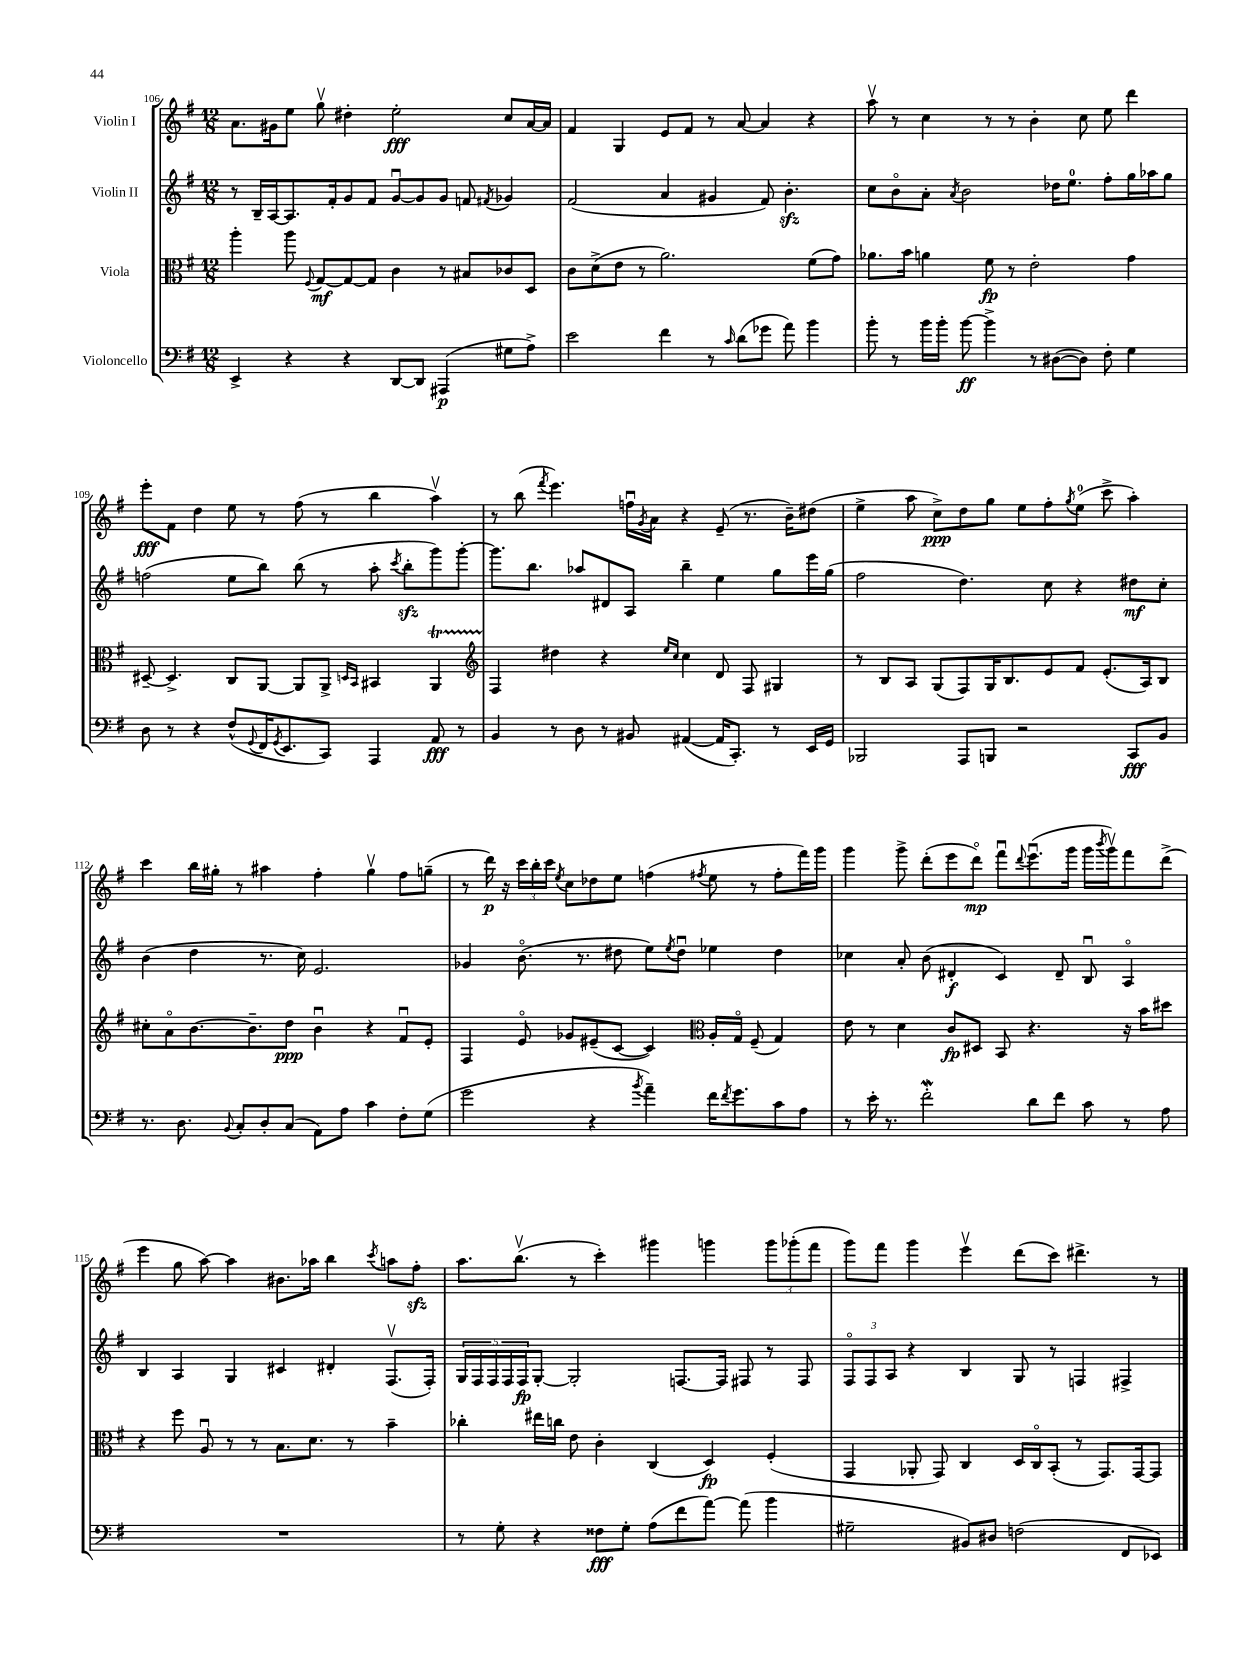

**kern	**kern	**kern	**kern
*staff4	*staff3	*staff2	*staff1
*clefF4	*clefC3	*clefG2	*clefG2
*k[f#]	*k[f#]	*k[f#]	*k[f#]
*M12/8	*M12/8	*M12/8	*M12/8
4EE^	4aa'	8r	8.a
.	.	16B~	.
.	.	[16A	16g#
4r	8aa	8.A]	8ee
.	8qqF#	.	.
.	[8G	.	8ggv
.	.	16f#'	.
4r	8G_	8g	4dd#'
.	8G]	8f#	.
[8DD	4c	[8gu	2ee'
8DD]	.	8g]	.
(4AAA#	8r	8g	.
.	8B#	8f	.
.	.	8qf#	.
8G#	8c-	4g-	8cc
8A^)	8D	.	[16a
.	.	.	16a]
=	=	=	=
2e	8c	(2f#	4f#
.	(8d^	.	.
.	8e	.	4G
.	8r	.	.
4f#	2.a)	4a	8e
.	.	.	8f#
8r	.	4g#	8r
16qqc	.	.	.
(8d	.	.	[8a
8g-	.	8f#)	4a]
8a)	.	4.b'	.
4b	(8f#	.	4r
.	8g)	.	.
=	=	=	=
8b'	8.a-	8cc	8aav
8r	.	8bo	8r
.	16b	.	.
16b	4a	8a'	4cc
16b'	.	.	.
.	.	8qa	.
[8b	.	2b	.
4b^]	8f#	.	8r
.	8r	.	8r
8r	2e'	.	4b'
([8D#	.	16dd-	.
.	.	8.ee	.
8D#])	.	.	8cc
8F#'	.	8ff#'	8ee
4G	4g	16gg	4ddd
.	.	16aa-	.
.	.	8gg	.
=	=	=	=
8D	[8D#~	(2ff	8eee'
8r	4.D#^]	.	8f#
4r	.	.	4dd
(8F#^^	8C	8ee	8ee
8qqGG	.	.	.
16FF#	[8AA	8bb)	8r
8qGG	.	.	.
8.EE	.	.	.
.	8AA]	(8bb	(8ff#
8CC)	8AA^	8r	8r
.	16qqD	.	.
.	16qqBB	.	.
4AAA	4BB#	8aa'	4bb
.	.	8qccc	.
.	.	8bb'	.
8AA	4AA	8ggg)	4aav)
8r	.	[8ggg'	.
=	=	=	=
*	*clefG2	*	*
4BB	4F#	8.ggg]	8r
.	.	.	(8bb
.	.	8.bb	.
.	.	.	8qfff#
8r	4dd#	.	4.eee)
8D	.	8aa-	.
8r	4r	8d#	.
8BB#	.	8A	16ffu
.	.	.	8qg
.	.	.	16a
.	16qqee	.	.
.	16qqcc	.	.
([4AA#	4cc	4bb~	4r
16AA#]	8d	4ee	(8e~
8.CC')	.	.	.
.	8F#	.	8.r
8r	4G#	8gg	.
.	.	.	16b~)
16EE	.	16eee	(8dd#
16GG	.	(16gg	.
=	=	=	=
2BBB-	8r	2ff#	4ee^
.	8B	.	.
.	8A	.	8aa
.	(8G	.	8cc^)
8AAA	8F#)	4.dd)	8dd
8BBB	16G	.	8gg
.	8.B	.	.
2r	.	.	8ee
.	8e	8cc	8ff#'
.	.	.	8qgg
.	8f#	4r	(8ee
.	(8.e'	.	8ccc^
8CC	.	8dd#	4aa')
.	16A)	.	.
8BB	8B	8cc'	.
=	=	=	=
8.r	8cc#'	(4b	4ccc
.	8ao	.	.
8.D	.	.	.
.	[8.b	4dd	16bb
.	.	.	16gg#'
8qqBB	.	.	.
8C'	.	.	8r
.	8.b~]	.	.
8D'	.	8.r	4aa#
(8C	8dd	.	.
.	.	16cc)	.
8AA)	4bu	2.e	4ff#'
8A	.	.	.
4c	4r	.	4gg#v
8F#'	8f#u	.	8ff#
(8G	8e'	.	(8gg~
=	=	=	=
2g	4F#	4g-	8r
.	.	.	16ddd)
.	.	.	16r
.	8eo	(8.bo	24ccc
.	.	.	24bb'
.	.	.	24ccc
.	.	.	8qee
.	8g-	.	8cc
.	.	8.r	.
4r	(8e#~	.	8dd-
.	[8c	8dd#	8ee
8qb	.	.	.
4a~)	4c])	8ee)	(4ff
.	.	8qee	.
.	.	8dd#u	.
*	*clefC3	*	*
.	.	.	8qff#
16f#	16A'	4ee-	8ee
8qf#	.	.	.
8.g	16Go	.	.
.	(8F#~	.	8r
8c	4G)	4dd#	8ff#'
8A	.	.	16fff#)
.	.	.	16ggg
=	=	=	=
8r	8e	4cc-	4ggg
16e'	8r	.	.
8.r	.	.	.
.	4d	8a'	8ggg^
2f#'	.	(8b	(8ddd'
.	8c	4d#'	8eee
.	8D#	.	8dddo)
.	8BB	4c)	8fff#u
.	.	.	8qqddd
8d	4.r	.	(8.eeeu
8f#	.	8d#~	.
.	.	.	16ggg
8c	.	8Bu	16ggg
.	.	.	8qbbb
.	.	.	16gggv)
8r	16r	4Ao	8fff#
.	16b	.	.
8A	8dd#	.	(8ddd^
=	=	=	=
1.r	4r	4B	4eee
.	8ff#	4A	8gg
.	8Au	.	[8aa)
.	8r	4G	4aa]
.	8r	.	.
.	8.B	4c#	8.b#
.	8.d	.	16aa-
.	.	4d#'	4bb
.	8r	.	.
.	.	.	8qccc
.	4b~	(8.F#v	8aa
.	.	.	8ff#'
.	.	16F#')	.
=	=	=	=
8r	4cc-'	20G	8.aa
.	.	20F#	.
.	.	20F#	.
8G'	.	.	.
.	.	20F#	.
.	.	.	(8.bbv
.	.	20F#	.
4r	16ee#	[8G'	.
.	16cc	.	.
.	8e	2G']	8r
8F##	4c'	.	4ccc')
8G'	.	.	.
(8A	(4C	.	4ggg#
8f#	.	[8.F	.
[8a)	4D)	.	4ggg
.	.	16F]	.
(8a]	.	8F#	.
4b	(4F#'	8r	12ggg
.	.	.	(12ggg-'
.	.	8F#	.
.	.	.	12fff#
=	=	=	=
2G#~	4GG	12F#o	8ggg)
.	.	12F#	.
.	.	.	8fff#
.	.	12A	.
.	8AA-'	4r	4ggg
.	8GG)	.	.
8BB#)	4C	4B	4eeev
8D#	.	.	.
(2F	16D	8G	(8ddd
.	16Co	.	.
.	(8BB'	8r	8ccc)
.	8r	4F	4.ddd#^
.	8.GG)	.	.
8FF#	.	4F#^	.
.	[16GG	.	.
8EE-)	8GG]	.	8r
==	==	==	==
*-	*-	*-	*-
